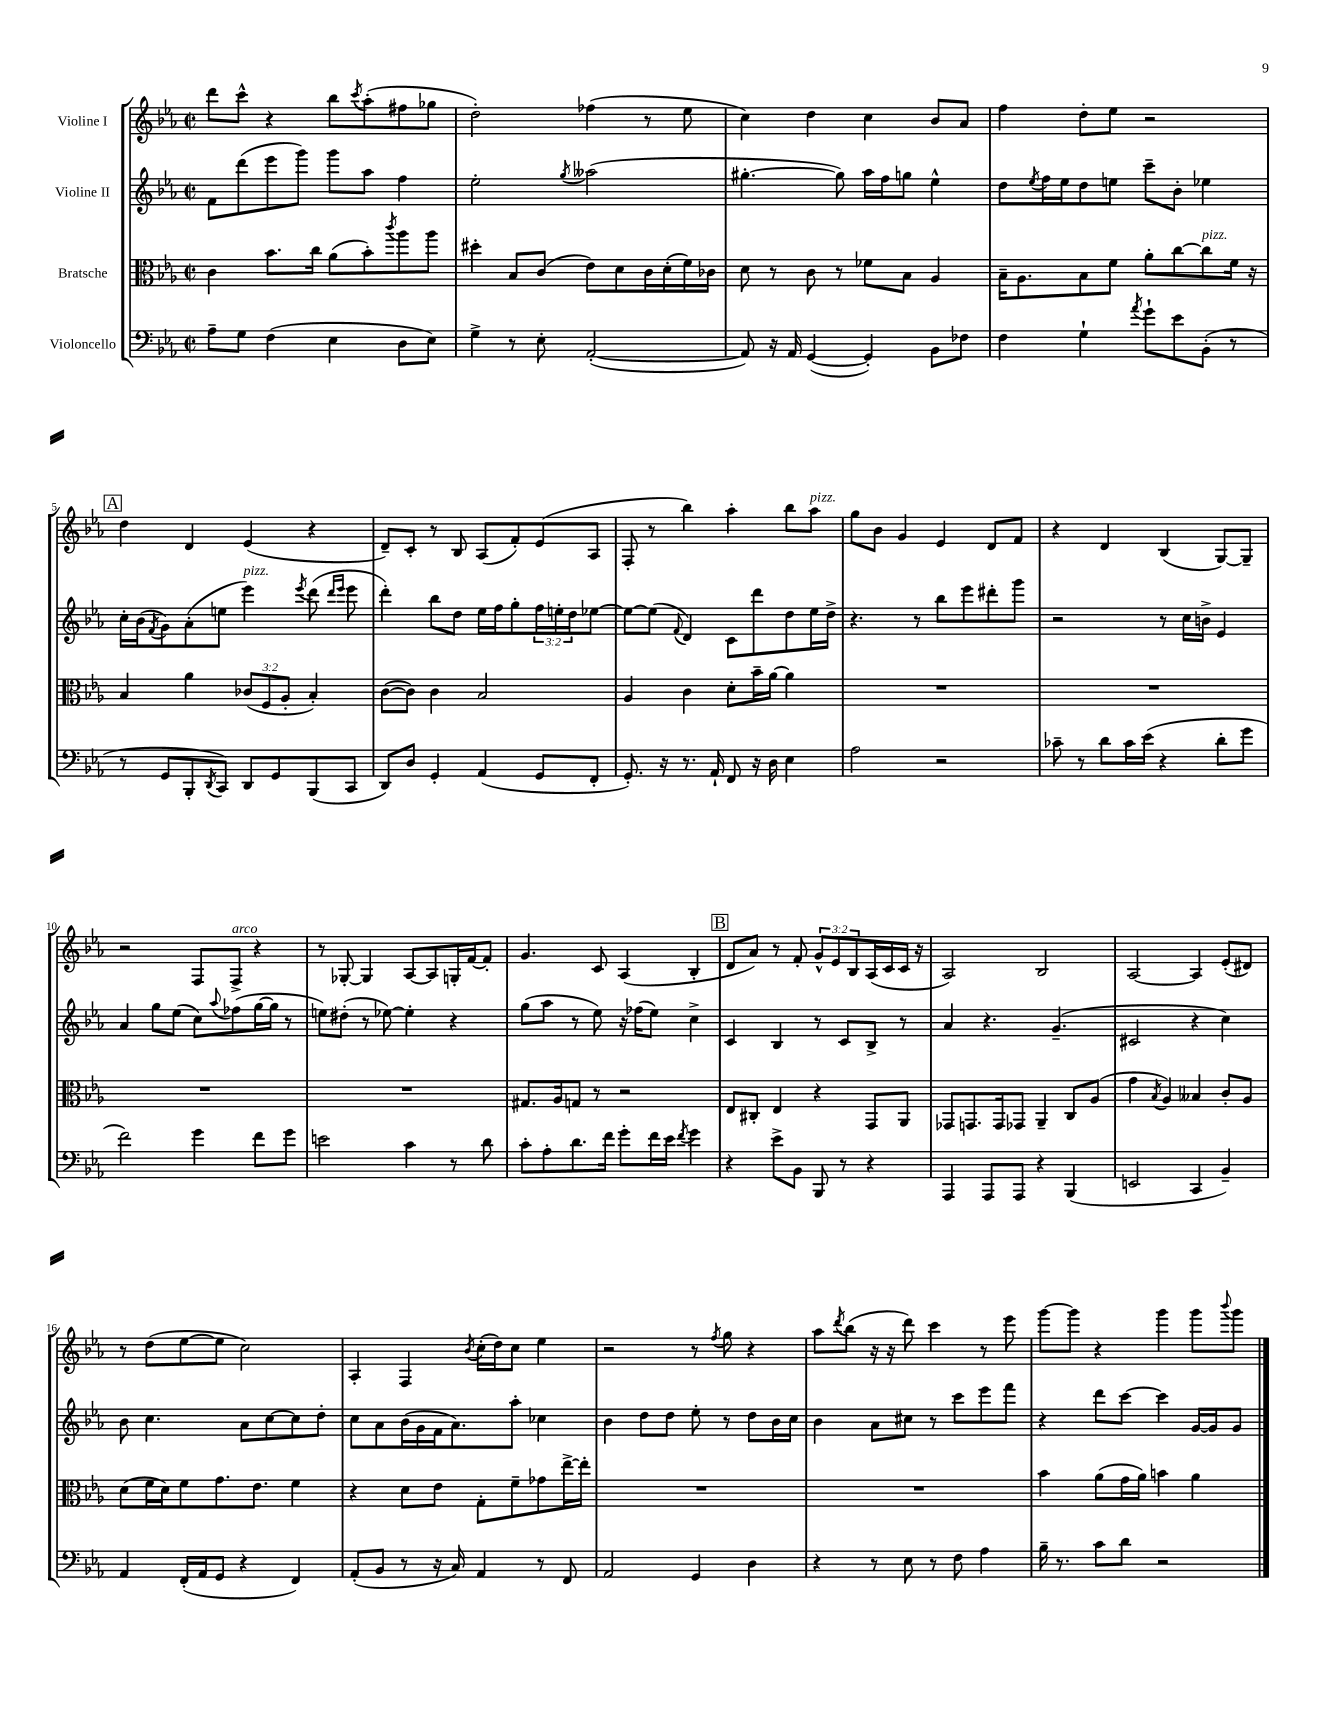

**kern	**kern	**kern	**kern
*part4	*part3	*part2	*part1
*staff4	*staff3	*staff2	*staff1
*I"Violoncello	*I"Bratsche	*I"Violine II	*I"Violine I
*clefF4	*clefC3	*clefG2	*clefG2
*k[b-e-a-]	*k[b-e-a-]	*k[b-e-a-]	*k[b-e-a-]
*M2/2	*M2/2	*M2/2	*M2/2
*met(c|)	*met(c|)	*met(c|)	*met(c|)
=1	=1	=1	=1
8A-~\L	4c\	8f\L	8ddd\L
8G\J	.	(8ddd\	8ccc^^\J
(4F\	8.b-\L	8eee-\	4r
.	.	8ggg\J)	.
.	16cc\Jk	.	.
4E-\	(8a-\L	8ggg\L	8bb-\L
.	.	.	8qccc/
.	8b-'\)	8aa-\J	(8aa-'\
.	8qccc/	.	.
8D\L	8aa-\	4ff\	8ff#X\
8E-\J)	8aa-\J	.	8gg-X\J
=2	=2	=2	=2
4G^\	4dd#X'\	2ee-'\	2dd'\)
8r	8B-/L	.	.
8E-'\	(8c/J	.	.
.	.	8qgg/	.
([2AA-'/	8e-\L)	(2aa--X\	(4ff-X\
.	8d\	.	.
.	16c\L	.	8r
.	(16d'\	.	.
.	16f\)	.	8ee-\
.	16c-X\JJ	.	.
=3	=3	=3	=3
8AA-/])	8d\	[4.gg#X'\	4cc\)
16r	8r	.	.
16AA-/	.	.	.
([4GG/	8c\	.	4dd\
.	8r	8gg#\])	.
4GG'/])	8f-X\L	16aa-\LL	4cc\
.	.	16ff\J	.
.	8B-\J	8ggn\J	.
8BB-\L	4A-/	4ee-^^\	8b-/L
8F-X\J	.	.	8a-/J
=4	=4	=4	=4
4F\	16B-~\KL	8dd\L	4ff\
.	8.A-\	.	.
.	.	8qee-/	.
.	.	16ff\L	.
.	.	16ee-\J	.
4G`\	8B-\	8dd\	8dd'\L
.	8f\J	8een\J	8ee-\J
8qa-/	.	.	.
8g`\L	8a-'\L	8ccc~\L	2r
8e-\	[8cc\	8b-'\J	.
!	!LO:TX:a:i:t=pizz.	!	!
(8BB-'\J	8cc\]	4ee-X\	.
8r	16f\Jk	.	.
.	16r	.	.
!!LO:LB:g=z
!!LO:REH:place=s1:t=A
=5	=5	=5	=5
8r	4B-/	16cc'\LL	4dd\
.	.	(16b-\J	.
.	.	8qf/	.
8GG/L	.	8g\)	.
8BBB-'/	4a-\	(8a-'\	4d/
8qDD/	.	.	.
8CC/J)	.	8een\J	.
!	!	!LO:TX:a:i:t=pizz.	!
8DD/L	(12c-X/L	4eee-\)	(4e-/
.	12F/	.	.
8GG/	.	.	.
.	12A-'/J	.	.
.	.	8qeee-/	.
(8BBB-/	4B-'/)	(8ddd\	4r
.	.	16qqddd/LL	.
.	.	16qqeee-/JJ	.
8CC/J	.	8eee-\	.
=6	=6	=6	=6
8DD/L)	([8c\L	4ddd'\)	8d~/L)
8D/J	8c\J])	.	8c'/J
4GG'/	4c\	8bb-\L	8r
.	.	8dd\J	8B-/
(4AA-/	2B-/	16ee-\LL	(8A-/L
.	.	16ff\J	.
.	.	8gg'\	8f'/)
8GG/L	.	24ff\L	(8e-/
.	.	24een'\	.
.	.	24dd\J	.
8FF'/J	.	[8ee-X\J	8A-/J
=7	=7	=7	=7
8.GG'/)	4A-/	8ee-\L_	8F'/
.	.	(8ee-\J]	8r
16r	.	.	.
.	.	8qqf/	.
8.r	4c\	4d/)	4bb-\)
16AA-`/	.	.	.
8FF/	8d'\L	8c\L	4aa-'\
16r	16b-~\L	8ddd\	.
16D\	[16a-\JJ	.	.
4E-\	4a-\]	8dd\	8bb-\L
!	!	!	!LO:TX:a:i:t=pizz.
.	.	16ee-\L	8aa-\J
.	.	16dd^\JJ	.
=8	=8	=8	=8
2A-\	1r	4.r	8gg\L
.	.	.	8b-\J
.	.	.	4g/
.	.	8r	.
2r	.	8bb-\L	4e-/
.	.	8eee-\	.
.	.	8ddd#X'\	8d/L
.	.	8ggg\J	8f/J
=9	=9	=9	=9
8c-X~\	1r	2r	4r
8r	.	.	.
8d\L	.	.	4d/
16c-\L	.	.	.
(16e-\JJ	.	.	.
4r	.	8r	(4B-/
.	.	16cc\LL	.
.	.	16bn^\JJ	.
8d'\L	.	4e-/	[8G/L)
8g\J	.	.	8G~/J]
!!LO:LB:g=z
=10	=10	=10	=10
2f\)	1r	4a-/	2r
.	.	8gg\L	.
.	.	(8ee-\J	.
4g\	.	8cc\L)	8F/L
.	.	8qqaa-/	.
!	!	!	!LO:TX:a:i:t=arco
.	.	(8ff-X\	8F^/J
8f\L	.	[16gg\L	4r
.	.	16gg\JJ]	.
8g\J	.	8r	.
=11	=11	=11	=11
2en\	1r	8een\L)	8r
.	.	(8dd#X'\J	[8G-X'/
.	.	8r	4G-/]
.	.	[8ee-X\)	.
4c\	.	4ee-'\]	[8A-/L
.	.	.	8A-/]
8r	.	4r	16Gn'/L
.	.	.	[16f/J
8d\	.	.	8f'/J]
=12	=12	=12	=12
8c'\L	8.G#X/L	(8gg\L	4.g/
8A-'\	.	8aa-\J	.
.	16A-/k	.	.
8.d\	8Gn/J	8r	.
.	8r	8ee-\)	8c/
16f\Jk	.	.	.
8g'\L	2r	16r	(4A-/
.	.	(16ff-X\KL	.
16f\L	.	8ee-\J)	.
16e-\JJ	.	.	.
8qf/	.	.	.
4g\	.	4cc^\	4B-'/
!!LO:REH:place=s1:t=B
=13	=13	=13	=13
4r	8E-/L	4c/	8d/L
.	8C#X'/J	.	8a-/J)
8e-^\L	4E-/	4B-/	8r
8BB-\J	.	.	8f'/
8BBB-/	4r	8r	12g^^/L
.	.	.	12e-/
8r	.	8c/L	.
.	.	.	12B-/
4r	8GG/L	8B-^/J	(16A-/L
.	.	.	16c/
.	8AA-/J	8r	16c/JJ
.	.	.	16r
=14	=14	=14	=14
4AAA-/	8GG-X/L	4a-/	2A-/)
.	8.GGn/	.	.
8AAA-/L	.	4.r	.
.	16GG/k	.	.
8AAA-/J	8GG-X/J	.	.
4r	4AA-~/	.	2B-/
.	.	(4.g~/	.
(4BBB-/	8C/L	.	.
.	(8A-/J	.	.
=15	=15	=15	=15
2EEn/	4g\	2c#X/	[2A-/
.	8qB-/	.	.
.	4A-/)	.	.
4CC/	4B--X/	4r	4A-/]
4BB-~/)	8c'/L	4cc\)	(8e-'/L
.	8A-/J	.	8d#X/J)
!!LO:LB:g=z
=16	=16	=16	=16
4AA-/	(8d\L	8b-\	8r
.	16f\L	4.cc\	(8dd\L
.	16d\J)	.	.
(16FF'/LL	8f\	.	[8ee-\
16AA-/J	.	.	.
8GG/J	8.g\	.	8ee-\J]
4r	.	8a-\L	2cc\)
.	8.e-\J	.	.
.	.	[8cc\	.
4FF/)	4f\	8cc\]	.
.	.	8dd'\J	.
=17	=17	=17	=17
(8AA-'/L	4r	8cc\L	4A-'/
8BB-/J	.	8a-\	.
8r	8d\L	(16b-\L	4F/
.	.	16g\	.
16r	8e-\J	16f\J	.
16C/)	.	8.a-\)	.
.	.	.	8qb-/
4AA-/	8G'\L	.	(16cc'\LL
.	.	.	16dd\J)
.	8f~\	8aa-'\J	8cc\J
8r	8g-X\	4cc-X\	4ee-\
8FF/	[16ee-^\L	.	.
.	16ee-'\JJ]	.	.
=18	=18	=18	=18
2AA-/	1r	4b-\	2r
.	.	8dd\L	.
.	.	8dd\J	.
4GG/	.	8ee-'\	8r
.	.	.	8qff/
.	.	8r	8gg\
4D\	.	8dd\L	4r
.	.	16b-\L	.
.	.	16cc\JJ	.
=19	=19	=19	=19
4r	1r	4b-\	8aa-\L
.	.	.	8qddd/
.	.	.	(8bb-\J
8r	.	8a-\L	16r
.	.	.	16r
8E-\	.	8cc#X\J	8ddd\)
8r	.	8r	4ccc\
8F\	.	8ccc\L	.
4A-\	.	8eee-\	8r
.	.	8fff\J	8eee-\
=20	=20	=20	=20
16B-~\	4b-\	4r	[8ggg\L
8.r	.	.	.
.	.	.	8ggg\J]
8c\L	(8a-\L	8ddd\L	4r
8d\J	16g\L	[8ccc\J	.
.	16a-\JJ)	.	.
2r	4bn\	4ccc\]	4ggg\
.	4a-\	[16g/LL	8ggg\L
.	.	16g/J]	.
.	.	.	8qqbbb-/
.	.	8g/J	8ggg\J
==	==	==	==
*-	*-	*-	*-
